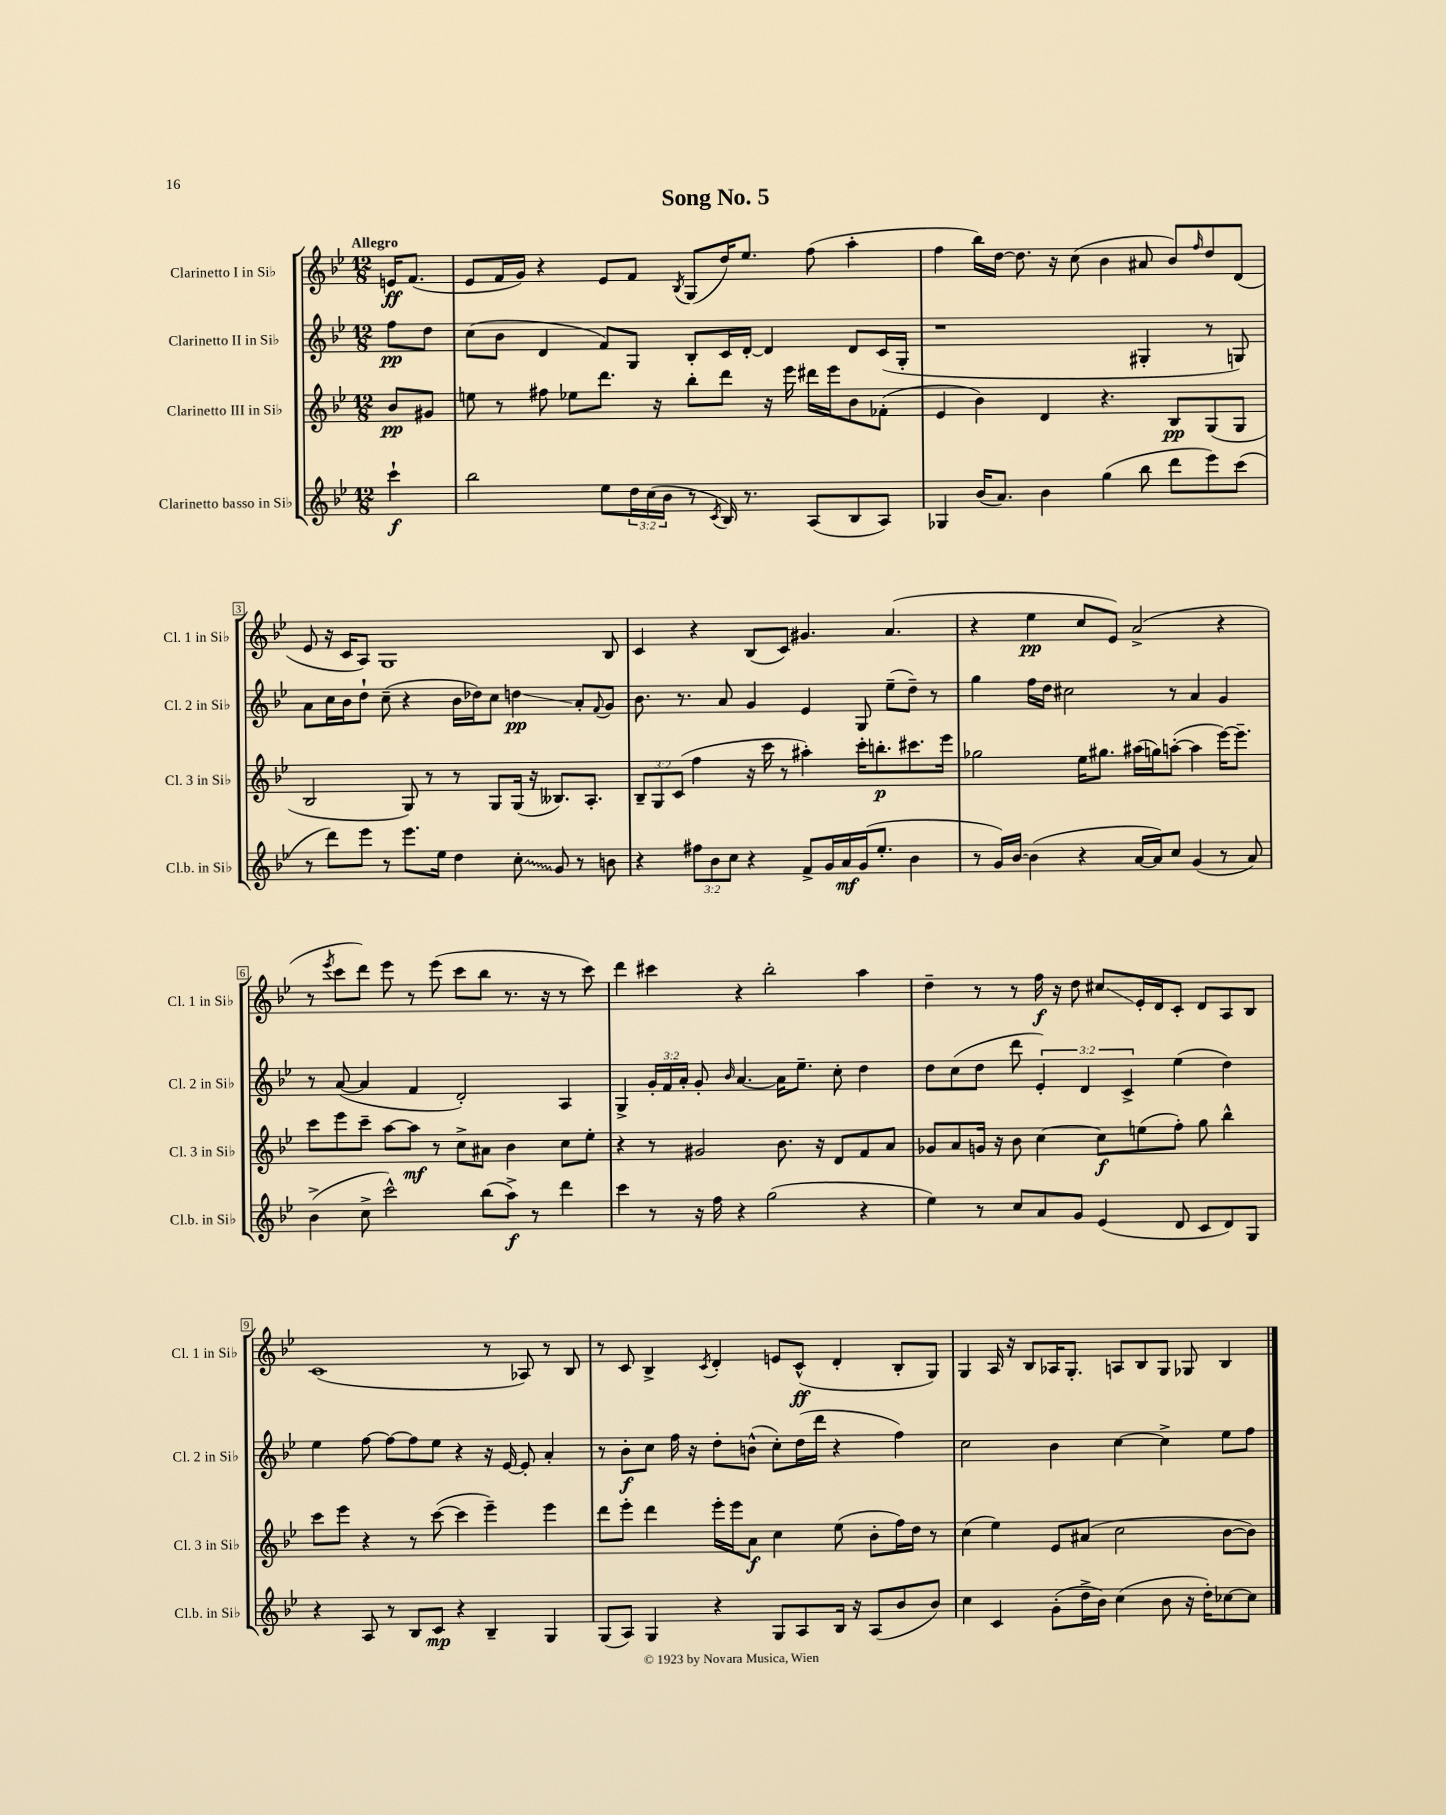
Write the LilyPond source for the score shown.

\header { title = "Song No. 5" }
<<
\new StaffGroup <<
\new Staff = "s0" \with { instrumentName = "Clarinetto I in Sib" shortInstrumentName = "Cl. 1 in Sib" } {
    \clef treble \key bes \major \numericTimeSignature \time 12/8 \partial 4 \tempo "Allegro"
    e'16\ff f'8.( |
    ees'8 f'16 g'16) r4 ees'8 f'8 \acciaccatura { bes8 } g8( d''16) ees''8. f''8( a''4-. |
    f''4 bes''16) d''16~ d''8. r16 c''8( bes'4 ais'8 bes'8) \grace { f''16 } d''8 d'8( |
    ees'8 r16 c'16 a8) g1 bes8 |
    c'4 r4 bes8( c'8) gis'4. a'4.( |
    r4 ees''4\pp c''8 ees'8) a'2->( r4 |
    r8 \acciaccatura { ees'''8 } c'''8 d'''8) ees'''8 r8 ees'''8( c'''8 bes''8 r8. r16 r8 c'''8) |
    d'''4 cis'''4 r4 bes''2-. a''4 |
    d''4-- r8 r8 f''16\f r16 d''8 cis''8\glissando ees'16-. d'16 c'8-. d'8 a8 bes8 |
    c'1( r8 aes8) r8 bes8 |
    r8 c'8 bes4-> \acciaccatura { c'8 } d'4-. e'8 c'8-^\ff( d'4-. bes8-. g8) |
    g4 a16 r16 bes8 aes16 g8.-. a8 bes8 g8 ges8 bes4 \bar "|." |
}
\new Staff = "s1" \with { instrumentName = "Clarinetto II in Sib" shortInstrumentName = "Cl. 2 in Sib" } {
    \clef treble \key bes \major \numericTimeSignature \time 12/8 \override Staff.TupletNumber.text = #tuplet-number::calc-fraction-text \partial 4
    f''8\pp d''8 |
    c''8( bes'8 d'4 f'8) g8 bes8-. c'16 d'16~-. d'4 d'8 c'16( g16-. |
    r1 gis4-. r8 g8) |
    a'8 c''16 bes'16 d''8-! c''8--( r4 bes'16 des''16) c''8 d''4\glissando\pp a'8-. \appoggiatura { f'8 } g'8 |
    bes'8. r8. a'8 g'4 ees'4 g8 ees''8--( d''8--) r8 |
    g''4 f''16 d''16 cis''2 r8 a'4 g'4 |
    r8 a'8~( a'4 f'4 d'2-.) a4 |
    g4-> \tuplet 3/2 { g'16-. f'16 a'16-. } g'8-. \grace { bes'16 } a'4.~ a'16 ees''8.-- c''8-. d''4 |
    d''8 c''8( d''8 d'''8 \tuplet 3/2 { ees'4-.) d'4 c'4-> } ees''4( d''4) |
    ees''4 f''8~ f''8~ f''8 ees''8 r4 r16 ees'16~ ees'8-. a'4-. |
    r8 bes'8-.\f c''8 f''16 r16 d''8-. b'8-^( c''8-.) d''16( d'''16 r4 f''4) |
    c''2 bes'4 c''4~ c''4-> ees''8 f''8 \bar "|." |
}
\new Staff = "s2" \with { instrumentName = "Clarinetto III in Sib" shortInstrumentName = "Cl. 3 in Sib" } {
    \clef treble \key bes \major \numericTimeSignature \time 12/8 \override Staff.TupletNumber.text = #tuplet-number::calc-fraction-text \partial 4
    bes'8\pp gis'8 |
    e''8 r8 fis''8 ees''8 d'''8. r16 bes''8-. d'''8 r16 ees'''16 dis'''16 ees'''16 bes'8 fes'8-.( |
    ees'4 bes'4) d'4 r4. bes8\pp g8( g8 |
    bes2 g8) r8 r8 g8 g16( r16 beses8.) a8.-. |
    \tuplet 3/2 { bes8-- g8 c'8( } f''4 r16 c'''16 r8 ais''4-.) c'''16-. b''8.-.\p cis'''8. ees'''16 |
    ges''2 ees''16 gis''8. ais''16( g''16) a''8~-.( a''4 ees'''16~) ees'''8.-- |
    c'''8 ees'''8 c'''8-- a''8~ a''8\mf r8 c''8-> ais'8 bes'4 c''8 ees''8-. |
    r4 r8 gis'2 bes'8. r16 d'8 f'8 a'8 |
    ges'8 a'8 g'16 r16 bes'8 c''4~ c''8\f e''8( f''8-.) g''8 bes''4-^ |
    c'''8 ees'''8 r4 r8 c'''8~( c'''4 ees'''4--) ees'''4 |
    d'''8 ees'''8-. d'''4 ees'''16-. ees'''16 a'8\f c''4 ees''8( bes'8-. f''16) d''16 r8 |
    c''4( ees''4) ees'8 ais'8( c''2 bes'8~ bes'8) \bar "|." |
}
\new Staff = "s3" \with { instrumentName = "Clarinetto basso in Sib" shortInstrumentName = "Cl.b. in Sib" } {
    \clef treble \key bes \major \numericTimeSignature \time 12/8 \override Staff.TupletNumber.text = #tuplet-number::calc-fraction-text \partial 4
    c'''4-!\f |
    bes''2 ees''8 \tuplet 3/2 { d''16 c''16( bes'16 } r8 \acciaccatura { c'8 } bes16) r8. a8( bes8 a8) |
    ges4 bes'16( a'8.) bes'4 g''4( bes''8 d'''8 ees'''8) c'''8( |
    r8 d'''8) ees'''8 r8 ees'''8. ees''16 d''4 \once \override Glissando.style = #'zigzag c''8-.\glissando g'8 r8 b'8 |
    r4 \tuplet 3/2 { fis''8 bes'8 c''8 } r4 f'8-> g'16 a'16\mf g'16( ees''8.-. bes'4 |
    r8 g'16) bes'16~ bes'4( r4 a'16~ a'16) c''8 g'4( r8 a'8) |
    bes'4->( c''8-> c'''2-^) bes''8( a''8->\f) r8 d'''4 |
    c'''4 r8 r16 f''16 r4 g''2( r4 |
    ees''4) r8 c''8 a'8 g'8 ees'4( d'8 c'8 d'8) g8 |
    r4 a8 r8 bes8 c'8\mp r4 bes4-- g4 |
    g8( a8) g4 r4 g8 a8 bes16 r16 a8( bes'8 bes'8) |
    c''4 c'4 g'8-.( d''16-> bes'16) c''4( bes'8 r16 d''16-.) ces''8~ ces''8 \bar "|." |
}
>>
>>
\layout { \context { \Score \override BarNumber.stencil = #(make-stencil-boxer 0.1 0.3 ly:text-interface::print) } }
